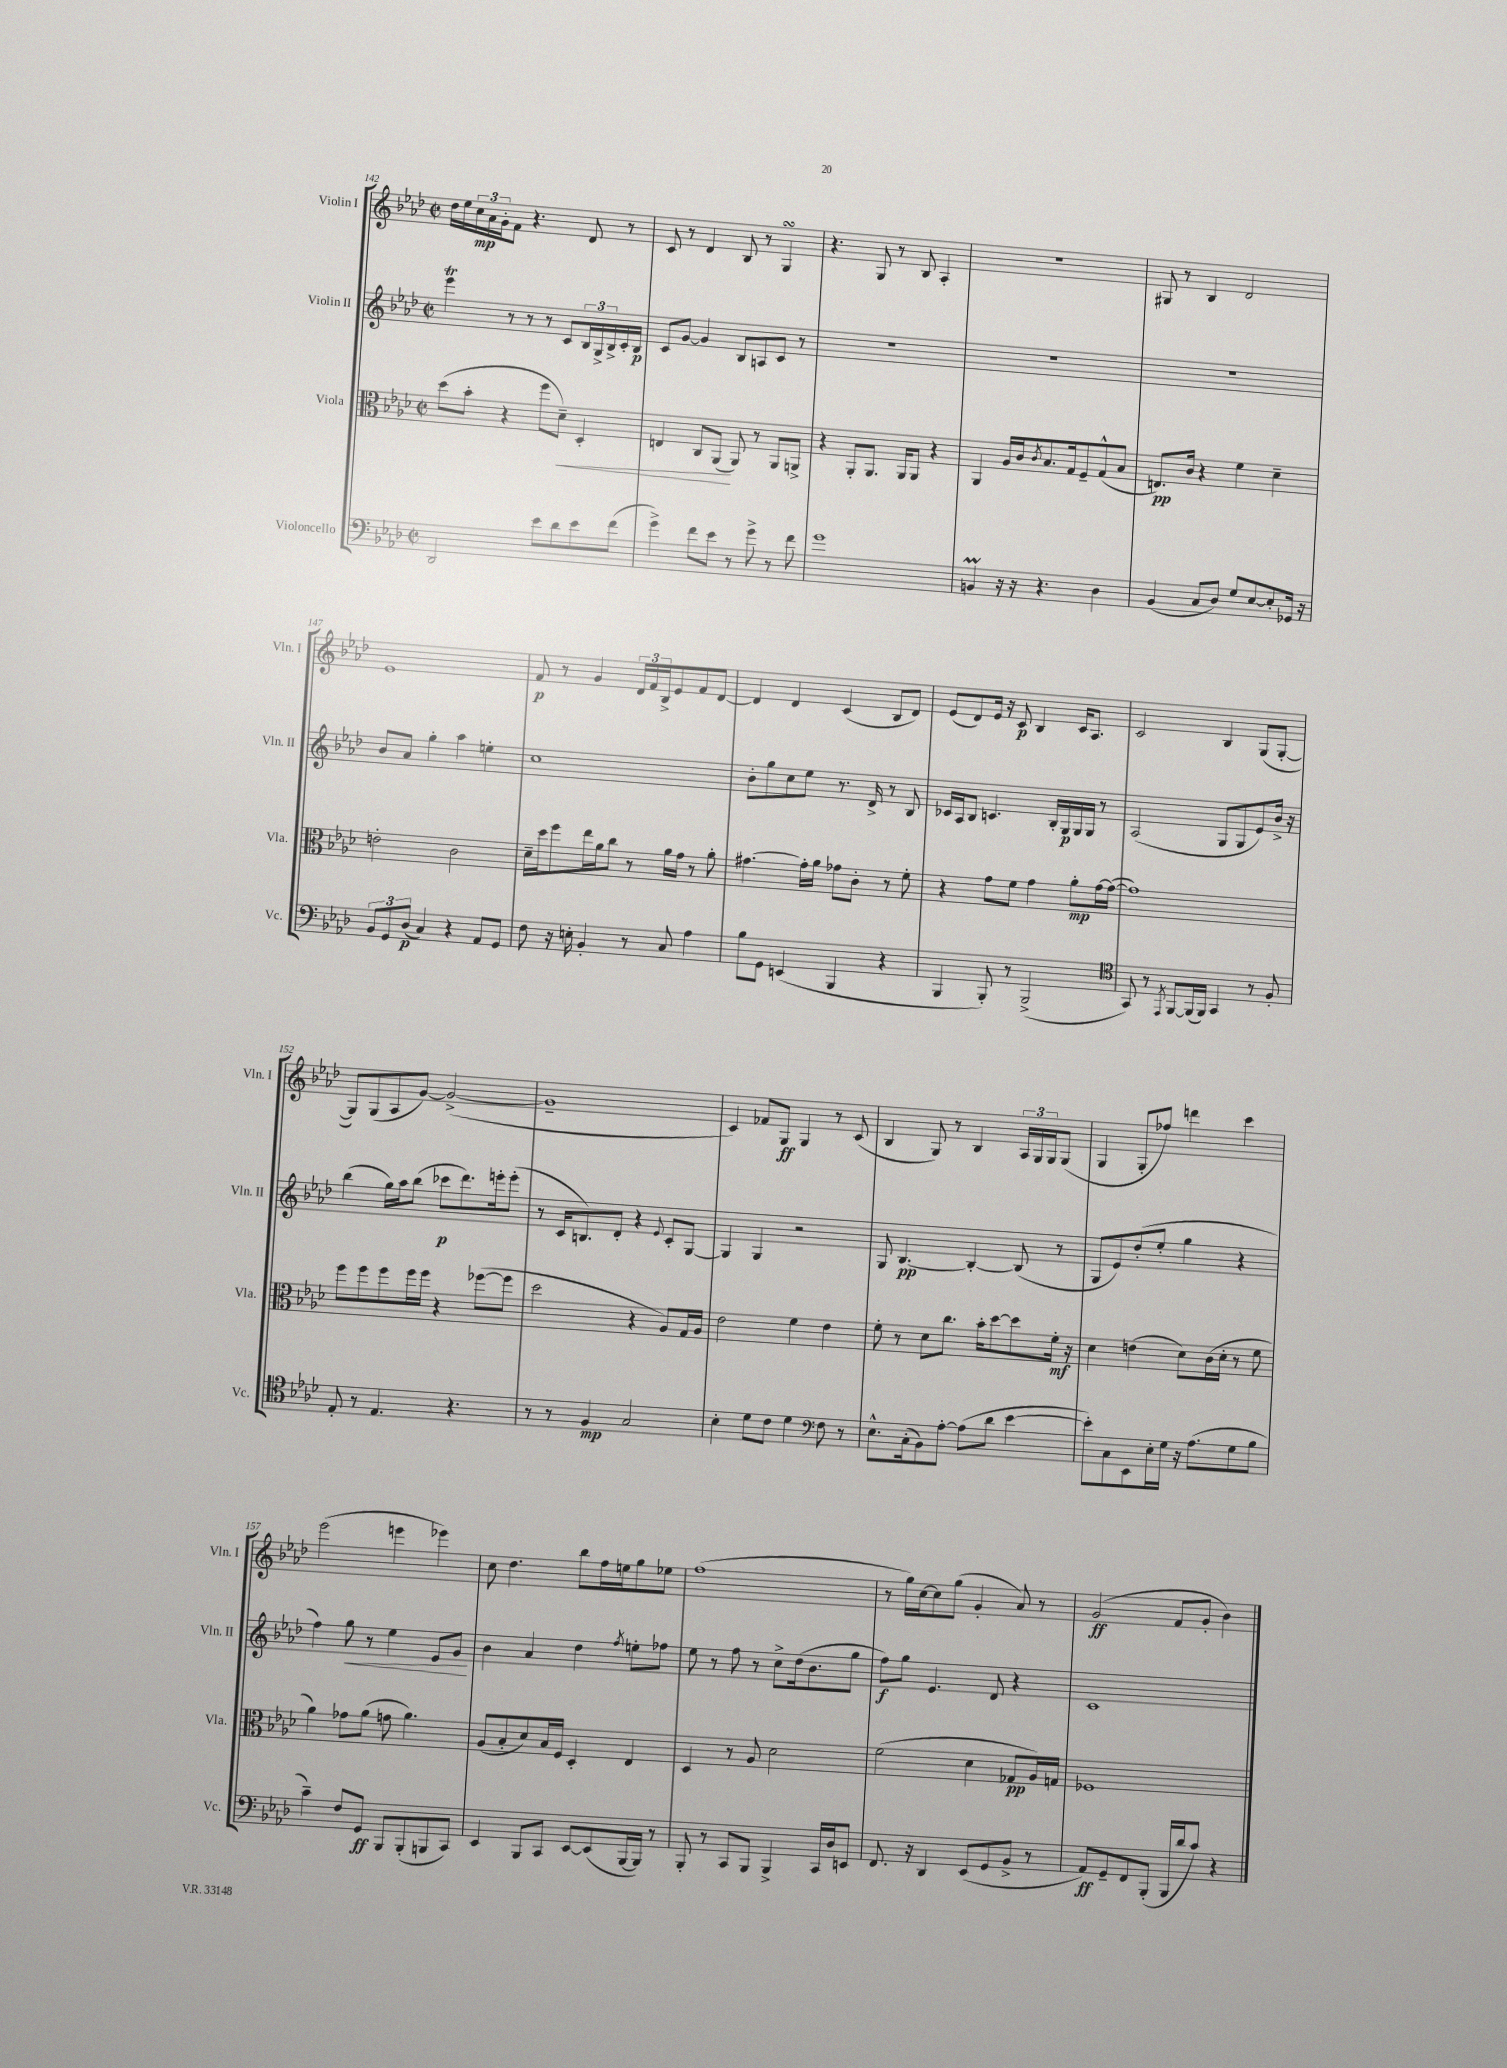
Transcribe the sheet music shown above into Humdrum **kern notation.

**kern	**kern	**kern	**kern
*staff4	*staff3	*staff2	*staff1
*clefF4	*clefC3	*clefG2	*clefG2
*k[b-e-a-d-]	*k[b-e-a-d-]	*k[b-e-a-d-]	*k[b-e-a-d-]
*M2/2	*M2/2	*M2/2	*M2/2
*met(c|)	*met(c|)	*met(c|)	*met(c|)
2DD-	(8dd-	4eee-	16dd-
.	.	.	16ee-
.	8b-'	.	24cc
.	.	.	24a-
.	.	.	24g'
.	4r	8r	8f
.	.	8r	4.r
8e-	8ff	8r	.
8d-	8d-~)	8c	.
8e-	4D-'	24B-	8d-
.	.	24G^	.
.	.	24B-^	.
(8f	.	16c'	8r
.	.	16B-	.
=	=	=	=
4g^)	4E	8c	8c
.	.	[8g	8r
8f	8C	4g]	4d-
8e-	(8AA-	.	.
8r	8AA-)	8B-	8B-
8g^	8r	8A	8r
8r	8AA-	8c	4G
8f	8AA^	8r	.
=	=	=	=
1g	4r	1r	4.r
.	8AA-'	.	.
.	8.AA-	.	8G
.	.	.	8r
.	16AA-	.	.
.	8AA-	.	8B-
.	4r	.	4A-'
=	=	=	=
4BB	4AA-	1r	1r
16r	16A-	.	.
16r	16c	.	.
.	8qc	.	.
4.r	8.B-	.	.
.	16G	.	.
.	8F~	.	.
4D-	(8G^^	.	.
.	8B-	.	.
=	=	=	=
(4BB-	8.E)	1r	8G#
.	.	.	8r
.	16c	.	.
8C	4r	.	4B-
8D-)	.	.	.
8G	4f	.	2d-
[8E-	.	.	.
8E-']	4d-~	.	.
16GG-	.	.	.
16r	.	.	.
=	=	=	=
12BB-	2e'	8b-	1e-
12GG	.	.	.
.	.	8a-	.
(12D-	.	.	.
4C)	.	4gg'	.
4r	2c	4aa-	.
8AA-	.	4ee'	.
8GG	.	.	.
=	=	=	=
8F	16d-~	1cc	8f
.	16dd-	.	.
16r	8ff	.	8r
16E'	.	.	.
4BB-'	16ee-	.	4g
.	16a-	.	.
.	8cc	.	.
8r	8r	.	24d-
.	.	.	24f
.	.	.	24B-^
8C	16a-	.	8e-
.	16g	.	.
4A-	8r	.	8f
.	8a-'	.	[8d-
=	=	=	=
8B-	[4.g#	8b-'	4d-]
8GG	.	8gg	.
(4EE	.	8cc	4d-
.	16g#']	8ee-	.
.	16a-	.	.
4BBB-	8g-	8.r	(4c
.	8c'	.	.
.	.	16d-^	.
4r	8r	8r	8B-
.	8f'	8B-	8d-)
=	=	=	=
4BBB-	4r	16c-	(8e-
.	.	16A-	.
.	.	8B-	8d-)
8BBB-')	8g	4.c	16e-
.	.	.	16r
8r	8f	.	8c
(2BBB-^	4g	.	4B-
.	.	16B-'	.
.	.	16G	.
.	8a-'	16G	16c
.	.	16G	8.A-
.	[16g	8r	.
.	(16g_	.	.
=	=	=	=
*clefC4	*	*	*
8GG)	1g])	(2A-	2c
8r	.	.	.
8qEE-	.	.	.
[8FF	.	.	.
(16FF]	.	.	.
16FF)	.	.	.
4GG	.	8G	4B-
.	.	8G	.
8r	.	8e-)	(8G
8F'	.	16b-^	[8G'
.	.	16r	.
=	=	=	=
8E-'	8ff	(4bb-	8G])
8r	8ff	.	(8G
4.E-	8ff	16gg)	8A-
.	.	16aa-	.
.	16ff	(8bb-	[8g)
.	16ff	.	.
.	4r	8ccc-	(2g^_
4.r	.	8.ddd-)	.
.	([8ff-	.	.
.	.	16eee'	.
.	8ff-]	(8eee'	.
=	=	=	=
8r	2dd-	8r	1g~]
8r	.	16c	.
.	.	8.B)	.
4F	.	.	.
.	.	8d-'	.
2G	4r	4r	.
.	.	8qqe-	.
.	8A-)	8c'	.
.	16G	[8G	.
.	16A-	.	.
=	=	=	=
4B-'	2e-	4G]	4c)
8d-	.	4G	8f-
8c	.	.	8G
4d-	4f	2r	4G
*clefF4	*	*	*
8F	4e-	.	8r
8r	.	.	(8c
=	=	=	=
8.E-^^	8f'	8G	4B-
.	8r	[4.B-	.
(16C'	.	.	.
8BB-)	8d-	.	8G)
[8A-'	8.cc	.	8r
(8A-]	.	4B-'_	4B-
.	16b-'	.	.
8d-	[8dd-	.	.
[4e-	8dd-]	(8B-]	24A-
.	.	.	24G
.	.	.	24G
.	16f'	8r	(8G
.	16r	.	.
=	=	=	=
8e-'])	4d-	8G	4G
8C	.	8e-)	.
8EE-	(4e	(8dd-'	8G'
16E-'	.	8ee-'	8ff-)
16G	.	.	.
16r	8d-)	4gg	4ddd
(8.A-	.	.	.
.	(16c	.	.
.	16d-'	.	.
8G	8r	4r	4ccc
8B-	8f	.	.
=	=	=	=
4c~)	4a-)	4ff)	(2eee-
8F	8g-	8gg	.
8GG	(8a-	8r	.
8BBB-	8g	4ee-	4eee
(8BBB-'	4.a-)	.	.
8BBB	.	8e-	4eee-)
8CC)	.	8g	.
=	=	=	=
4EE-	(8A-	4b-	8cc
.	8B-'	.	4.dd-
8BBB-	8d-)	4a-	.
8CC	16B-	.	.
.	16F	.	.
[8EE-	4D-'	4dd-	8bb-
(8EE-]	.	.	16ff
.	.	.	16ee
.	.	8qff	.
[16BBB-	4E-	8ee'	8gg
16BBB-])	.	.	.
8r	.	8ff-	8ee-
=	=	=	=
8BBB-'	4D-	8ee-	(1ff
8r	.	8r	.
8CC	8r	8ff	.
8BBB-	8A-	8r	.
4BBB-^	2d-	8cc^	.
.	.	(16dd-	.
.	.	8.b-	.
16CC	.	.	.
16D-	.	.	.
8EE	.	8gg	.
=	=	=	=
8.FF	(2f	8ff)	8r
.	.	8gg	16gg)
16r	.	.	[16cc
4DD-	.	4.e-	8cc]
.	.	.	(8gg
(8EE-	4d-	.	4g'
8GG	.	8d-	.
8BB-^	8G-	4r	8a-)
8r	16A-)	.	8r
.	16G	.	.
=	=	=	=
8AA-)	1F-	1c	(2g
8GG~	.	.	.
8FF	.	.	.
(8BBB-'	.	.	.
16BBB-	.	.	8f
16d-	.	.	.
8c)	.	.	8g'
4r	.	.	4b-)
==	==	==	==
*-	*-	*-	*-
